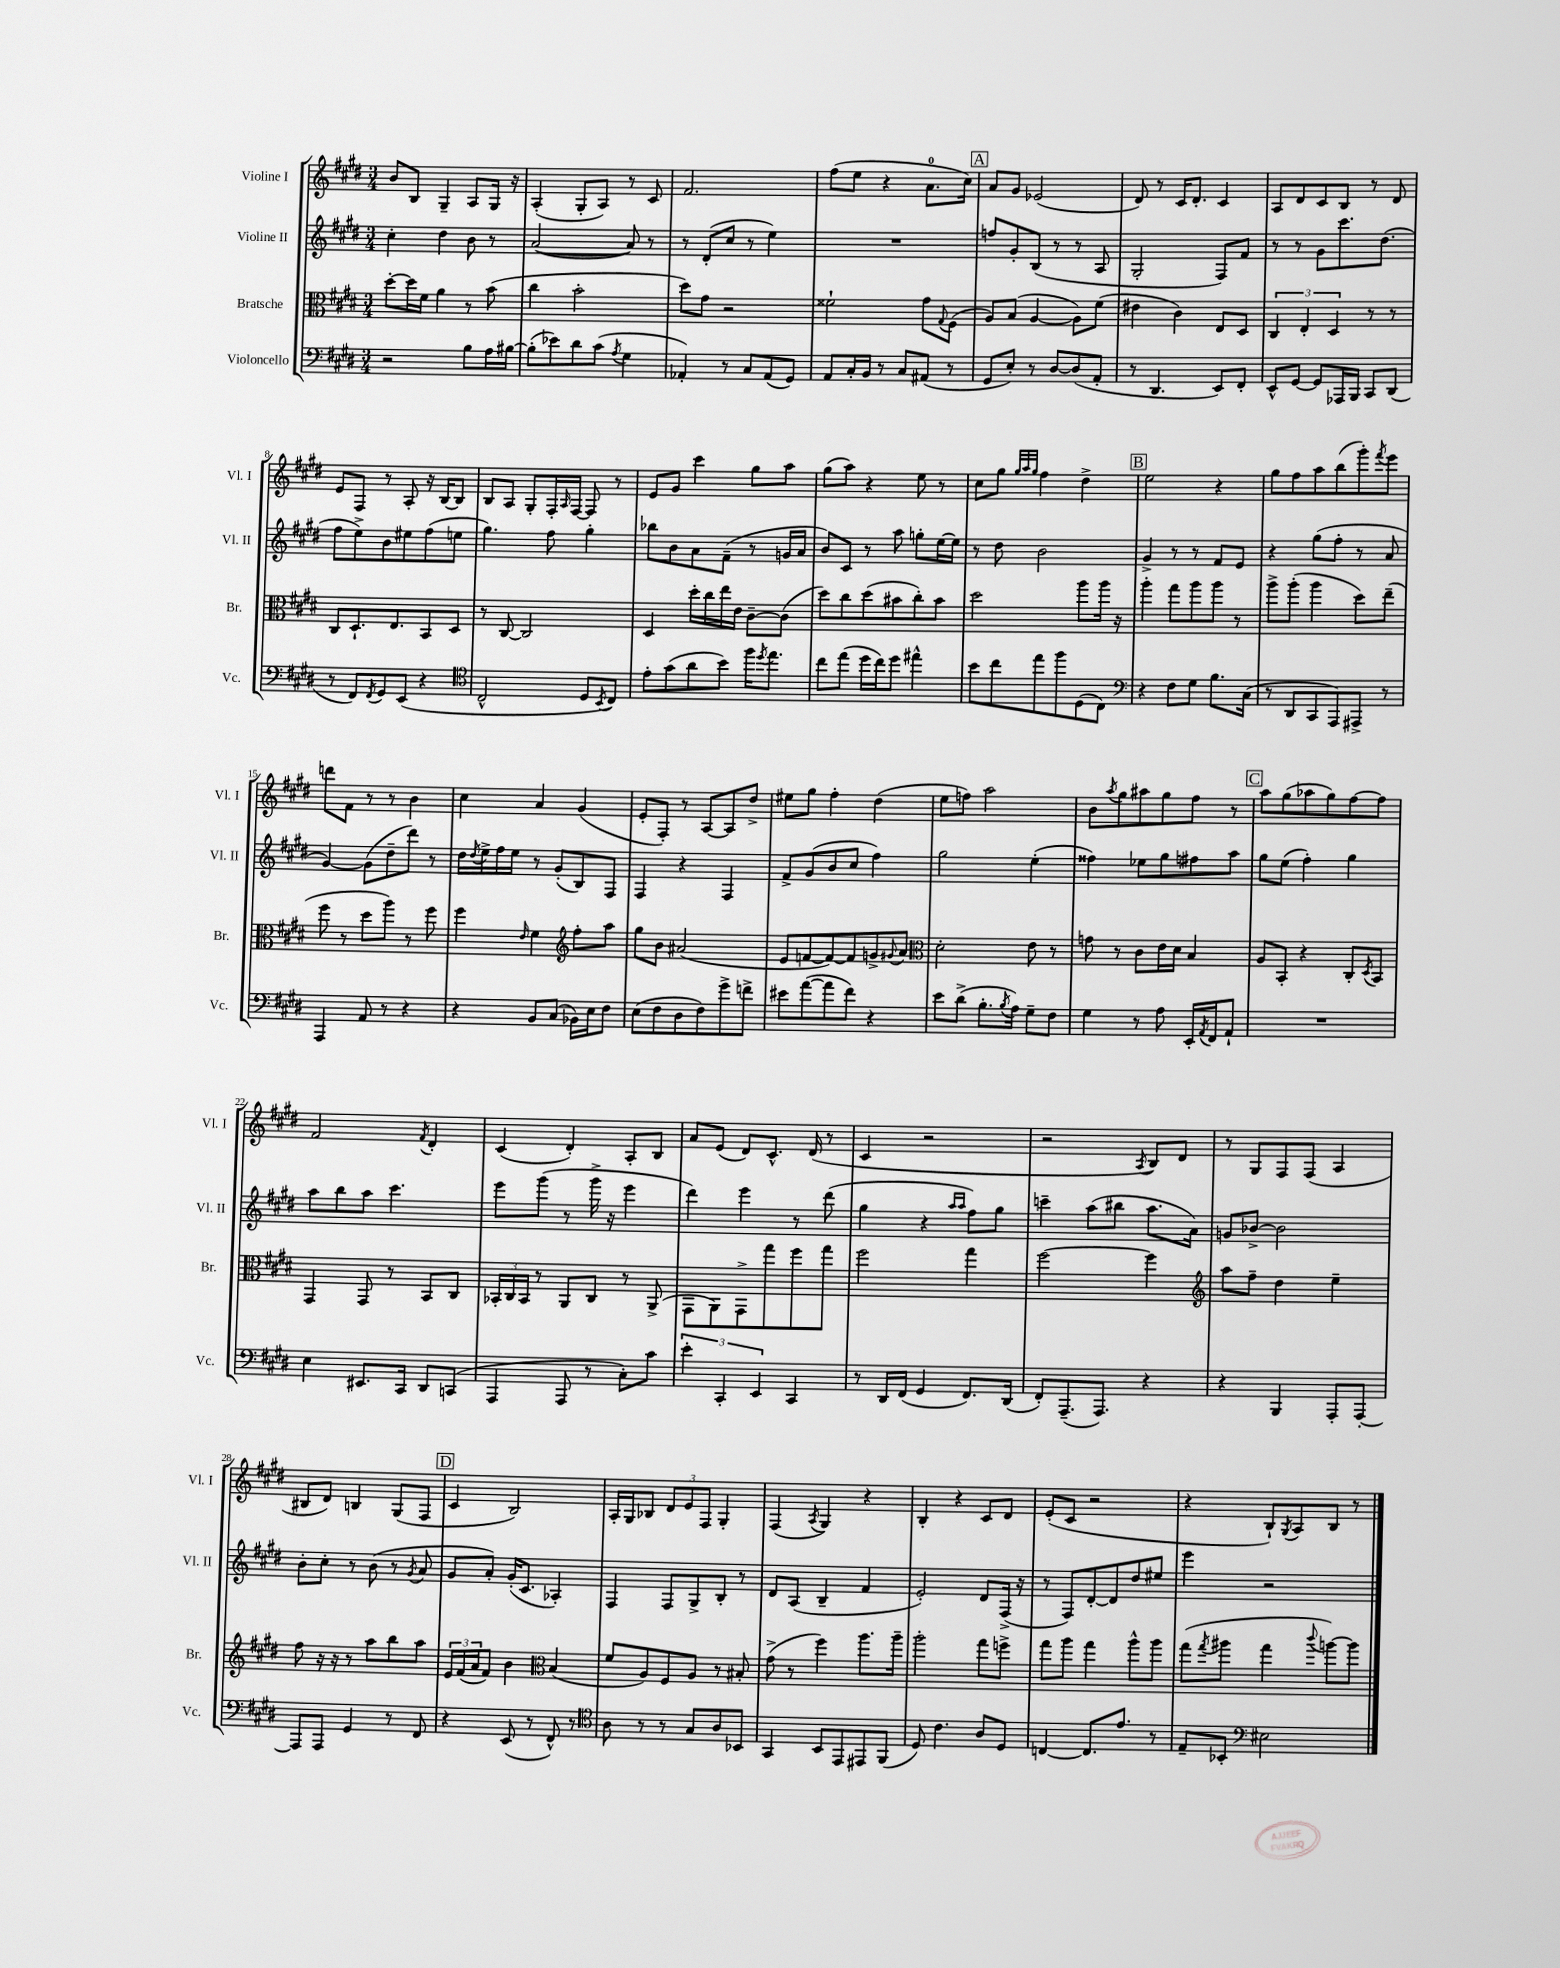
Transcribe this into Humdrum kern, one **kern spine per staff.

**kern	**kern	**kern	**kern
*staff4	*staff3	*staff2	*staff1
*clefF4	*clefC3	*clefG2	*clefG2
*k[f#c#g#d#]	*k[f#c#g#d#]	*k[f#c#g#d#]	*k[f#c#g#d#]
*M3/4	*M3/4	*M3/4	*M3/4
2r	[8dd#'\L	4cc#'\	8b/L
.	16dd#\]L	.	8B/J
.	16f#\JJ	.	.
.	4a\	4dd#\	4G#~/
8B\L	8r	8b\	8A/L
16A\L	(8b\	8r	16G#/Jk
[16B#\JJ	.	.	16r
=	=	=	=
(8B#'\]L	4cc#\	([2a/	(4A'/
8e-\)	.	.	.
8d#\	2b'\	.	8G#'/L
(8c#\J	.	.	8A/J)
8qA/	.	.	.
4G#\	.	8a/])	8r
.	.	8r	8c#/
=	=	=	=
4AA-'/)	8dd#\L)	8r	2.f#/
.	8g#\J	(8d#'/L	.
8r	2r	8cc#/J	.
8C#/L	.	8r	.
(8AA-/	.	4ee\)	.
8GG#/J)	.	.	.
=	=	=	=
8AA/L	2f##`\	2.r	(8ff#\L
16C#'/L	.	.	8ee\J
16BB/JJ	.	.	.
8r	.	.	4r
8C#/L	.	.	.
(8AA#/J	8g#\L	.	8.a\L
.	8qqG#/	.	.
8r	(8F#\J	.	.
.	.	.	16cc#\Jk)
=	=	=	=
8GG#/L	8A/L)	8ff/L	8a/L
8E'/J)	(8B/J	8g#'/	8g#/J
8r	[4A/	(8B/J	(2e-/
[8D#/L	.	8r	.
(8D#/]	8A\]L)	8r	.
8AA'/J	(8f#\J	8A/	.
=	=	=	=
8r	4e#\	2G#'/	8d#/)
4.DD#/	.	.	8r
.	4c#\)	.	16c#/LK
.	.	.	8.d#'/J
8EE/L)	8E/L	8F#/L)	4c#/
8FF#'/J	8D#/J	8f#/J	.
=	=	=	=
8EE^^/L	6C#/	8r	8A/L
[8GG#/J	.	8r	8d#/
.	6E'/	.	.
8GG#/]L	.	8g#\L	8c#/
.	6D#/	.	.
16AAA-/L	.	8.ccc#\	8B/J
16BBB/JJ	.	.	.
8CC#/L	8r	.	8r
.	.	(8.dd#\J	.
(8DD#/J	8r	.	8d#/
=	=	=	=
8r	8C#/L	8ff#\L	8e/L
8FF#/L)	8.D#`/	8ee^\)	8F#/J
8qFF#/	.	.	.
8GG#/	.	8b\	8r
.	8.E/	.	.
(8EE/J	.	8ee#\	8A'/
4r	8BB/	(8ff#\	16r
.	.	.	[16B/LK
.	8D#/J	8ee\J	8B/]J
=	=	=	=
*clefC4	*	*	*
2C#^^/	8r	4.gg#\)	8B/L
.	[8C#/	.	8A/J
.	2C#/]	.	8G#'/L
.	.	8ff#\	16F#'/L
.	.	.	16qqA/
.	.	.	[16F#/JJ
8D#/L	.	4gg#'\	8F#/]
8qBB/	.	.	.
8C#/J)	.	.	8r
=	=	=	=
8e'\L	4D#/	8bb-\L	8e/L
(8g#\	.	8b\	8g#/J
8a\	16dd#'\LL	8a\	4ccc#\
.	16cc#\	.	.
8b\J)	16ee\	(8f#~\J	.
.	16e\JJ	.	.
16ff#\LK	[8c#~\L	8r	8gg#\L
8qdd#/	.	.	.
8.ee\J	.	.	.
.	(8c#\]J	16g/LL	8aa\J
.	.	16a/JJ	.
=	=	=	=
8cc#\L	8dd#\L)	8b/L)	(8gg#\L
(8ee\J	8cc#\	8c#/J	8aa\J)
16dd#\LL	(8dd#\	8r	4r
16cc#\J)	.	.	.
8dd#\J	8b#\	8aa\	.
4ee#^^\	8cc#'\)	8gg'\L	8ee\
.	8b#\J	[16ee\L	8r
.	.	16ee\]JJ	.
=	=	=	=
8b\L	2dd#\	8r	8cc#\L
8cc#\	.	8dd#\	8gg#\J
.	.	.	32qqgg#/LLL
.	.	.	32qqaa/
.	.	.	32qqgg#/JJJ
8ee\	.	2b\	4ff#\
8ff#\	.	.	.
(8D#\	8aa\L	.	4dd#^\
8C#\J)	16aa\Jk	.	.
.	16r	.	.
=	=	=	=
*clefF4	*	*	*
4r	4aa'\	4g#^/	2ee\
8F#\L	8gg#\L	8r	.
8G#\J	8aa\	8r	.
8.B\L	8aa\J	8f#/L	4r
.	8r	8e/J	.
(16C#\Jk	.	.	.
=	=	=	=
8r	8aa^\L	4r	8gg#\L
8DD#/L	(8aa'\J	.	8ff#\
8CC#/	4aa\	(8gg#\L	8aa\
8AAA/)	.	8ff#'\J	(8bb\
8AAA#^/J	8dd#\L)	8r	8ggg#'\)
.	.	.	8qfff#/
8r	(8ee~\J	8a/	8eee\J
=	=	=	=
4AAA/	8ff#\	[4g#/)	8ddd\L
.	8r	.	8f#\J
8AA/	8dd#\L	(8g#\]L	8r
8r	8aa\J)	8dd#~\	8r
4r	8r	8ddd#\J)	4b\
.	8ff#\	8r	.
=	=	=	=
4r	4ff#\	16dd#\LL	4cc#\
.	.	8qdd#/	.
.	.	16ee^\	.
.	.	16ff#\	.
.	.	16ee\JJ	.
.	16qqe/	.	.
8BB/L	4f#\	8r	4a/
(8C#/J	.	(8g#'/L	.
*	*clefG2	*	*
16BB-\LL)	8ff#'\L	8B/)	(4g#/
16E\J	.	.	.
8F#\J	8aa\J	8F#/J	.
=	=	=	=
(8E\L	8gg#\L	4F#/	8e'/L
8F#\	8b\J	.	8F#'/J)
8D#\	(2a#/	4r	8r
8F#\)	.	.	[8A/L
8g#^\	.	4F#/	8A/]
8f^\J	.	.	8dd#^/J
=	=	=	=
8e#\L	8e/L	8f#^/L	8ee#\L
([8a\	[8f/	(8g#/	8gg#\J
8a\]	8f/_)	8b/	4ff#'\
8f#\J)	8f/]	8cc#/J	.
4r	8g^/	4ff#\)	(4dd#\
.	8qqg#/	.	.
.	8a/J	.	.
=	=	=	=
*	*clefC3	*	*
8e\L	2d#'\	2gg#\	8ee\L
(8d#^\J	.	.	8ff\J)
8.B'\L	.	.	2aa\
8qB/	.	.	.
16A\Jk)	.	.	.
8G#~\L	8e\	(4ee'\	.
8F#\J	8r	.	.
=	=	=	=
4G#\	8g\	4ff##\)	8b\L
.	.	.	8qaa/
.	8r	.	8gg#\
8r	8c#\L	8ee-\L	8aa#\
8A\	16e\L	8gg#\	8gg#\
.	16d#\JJ	.	.
16EE'/LL	4B/	8ff#\	8ff#\J
8qAA/	.	.	.
16FF#/J	.	.	.
8AA`/J	.	8aa\J	8r
=	=	=	=
2.r	8A/L	8gg#\L	8aa\L
.	8BB'/J	(8ee\J	(8gg#\
.	4r	4ff#'\)	8aa-\
.	.	.	8gg#\)
.	8C#'/L	4gg#\	[8ff#\
.	8qD#/	.	.
.	8BB/J	.	8ff#\]J
=	=	=	=
4E\	4GG#/	8aa\L	2f#/
.	.	8bb\	.
8.EE#/L	8GG#/	8aa\J	.
.	8r	4.ccc#\	.
16CC#/Jk	.	.	.
.	.	.	8qf#/
8DD#/L	8BB/L	.	4d#'/
(8CC/J	8C#/J	.	.
=	=	=	=
4AAA/	24BB-'/LL	8eee\L	(4c#/
.	24C#/	.	.
.	24BB-/JJ	.	.
.	8r	(8ggg#\J	.
8AAA/	8AA/L	8r	4d#'/)
8r	8C#/J	16ggg#^\	.
.	.	16r	.
8C#'\L)	8r	4eee\	8A'/L
8c#\J	(8AA^/	.	8B/J
=	=	=	=
6e'\	8GG#\L	4ddd#\)	8a/L
.	8AA\)	.	(8e/J
6CC#'/	.	.	.
.	8GG#^\	4eee\	8d#/L)
6EE/	.	.	.
.	8gg#\	.	8.c#^^/J
4CC#/	8ff#\	8r	.
.	.	.	(16d#/
.	8gg#\J	(8ddd#\	8r
=	=	=	=
8r	2ff#\	4gg#\	4c#/
16DD#/LL	.	.	.
(16FF#/JJ	.	.	.
4GG#/	.	4r	2r
.	.	16qqaa/LL	.
.	.	16qqaa/JJ	.
8.FF#/L)	4gg#\	8ff#\L)	.
.	.	8gg#\J	.
(16DD#/Jk	.	.	.
=	=	=	=
8FF#'/L)	[2ff#\	4ccc~\	2r
(8.AAA~/	.	.	.
.	.	(8aa\L	.
8.AAA/J)	.	.	.
.	.	8bb#\J	.
.	.	.	8qA/
4r	4ff#\]	8.aa\L	8B/L)
.	.	.	8d#/J
.	.	16a\Jk)	.
=	=	=	=
*	*clefG2	*	*
4r	8aa\L	8g/L	8r
.	8ff#~\J	[8b-^/J	8G#/L
4BBB/	4dd#\	2b-\]	8F#/
.	.	.	(8F#/J
8AAA'/L	4ee~\	.	4A/
[8AAA'/J	.	.	.
=	=	=	=
8AAA/]L	8ff#\	8b'\L	8B#/L
8AAA/J	16r	8cc#'\J	8d#/J)
.	16r	.	.
4GG#/	8r	8r	4B/
.	8aa\L	(8b\	.
8r	8bb\	8r	(8G#/L
.	.	8qg#/	.
8FF#/	8aa\J	8a/	8F#/J
=	=	=	=
4r	24e/LL	8g#/L	4c#/
.	(24f#/	.	.
.	24a/J	.	.
.	8f#/J)	8a'/J)	.
(8EE/	4b\	(16g#'/LK	2B/)
.	.	8.c#/J	.
8r	.	.	.
*	*clefC3	*	*
8FF#^^/)	(4B/	4A-'/)	.
8r	.	.	.
=	=	=	=
*clefC4	*	*	*
8A\	8f#/L	4F#/	16A'/LL
.	.	.	16G#/J
8r	8A/)	.	8B-/J
8r	8F#/	8F#/L	12d#/L
.	.	.	12e/
8G#/L	8A/J	8G#^/	.
.	.	.	12F#/J
8A/	8r	8B'/J	4G#'/
8BB-/J	8B#'/	8r	.
=	=	=	=
4GG#/	(8g#^\	8d#/L	(4F#/
.	8r	(8A/J	.
.	.	.	8qA/
8BB/L	4ff#\)	4B~/	4G#/)
8EE/	.	.	.
8EE#/	8.aa\L	4f#/	4r
(8FF#/J	.	.	.
.	16aa~\Jk	.	.
=	=	=	=
8D#/)	2aa'\	2e'/)	4B'/
4.c#\	.	.	.
.	.	.	4r
8A/L	8gg#\L	8d#/L	8c#/L
8D#/J	8ff^\J	(16F#^/Jk	8d#/J
.	.	16r	.
=	=	=	=
[4C/	8gg#\L	8r	(8e'/L
.	8aa\J	8F#/L)	8c#/J
8.C/]L	4gg#\	[8d#'/	2r
.	.	8d#/]	.
8.e/J	.	.	.
.	8aa^^\L	8dd#/	.
8r	8aa\J	8ee#/J	.
=	=	=	=
8E~/L	(8gg#\L	4eee\	4r
.	8qgg#/	.	.
8BB-'/J	8aa#\J	.	.
*clefF4	*	*	*
2E#\	4gg#\	2r	8B`/L)
.	.	.	8qG#/
.	.	.	8A/
.	8qqccc#/	.	.
.	[8aa\L)	.	8B/J
.	8aa\]J	.	8r
==	==	==	==
*-	*-	*-	*-
